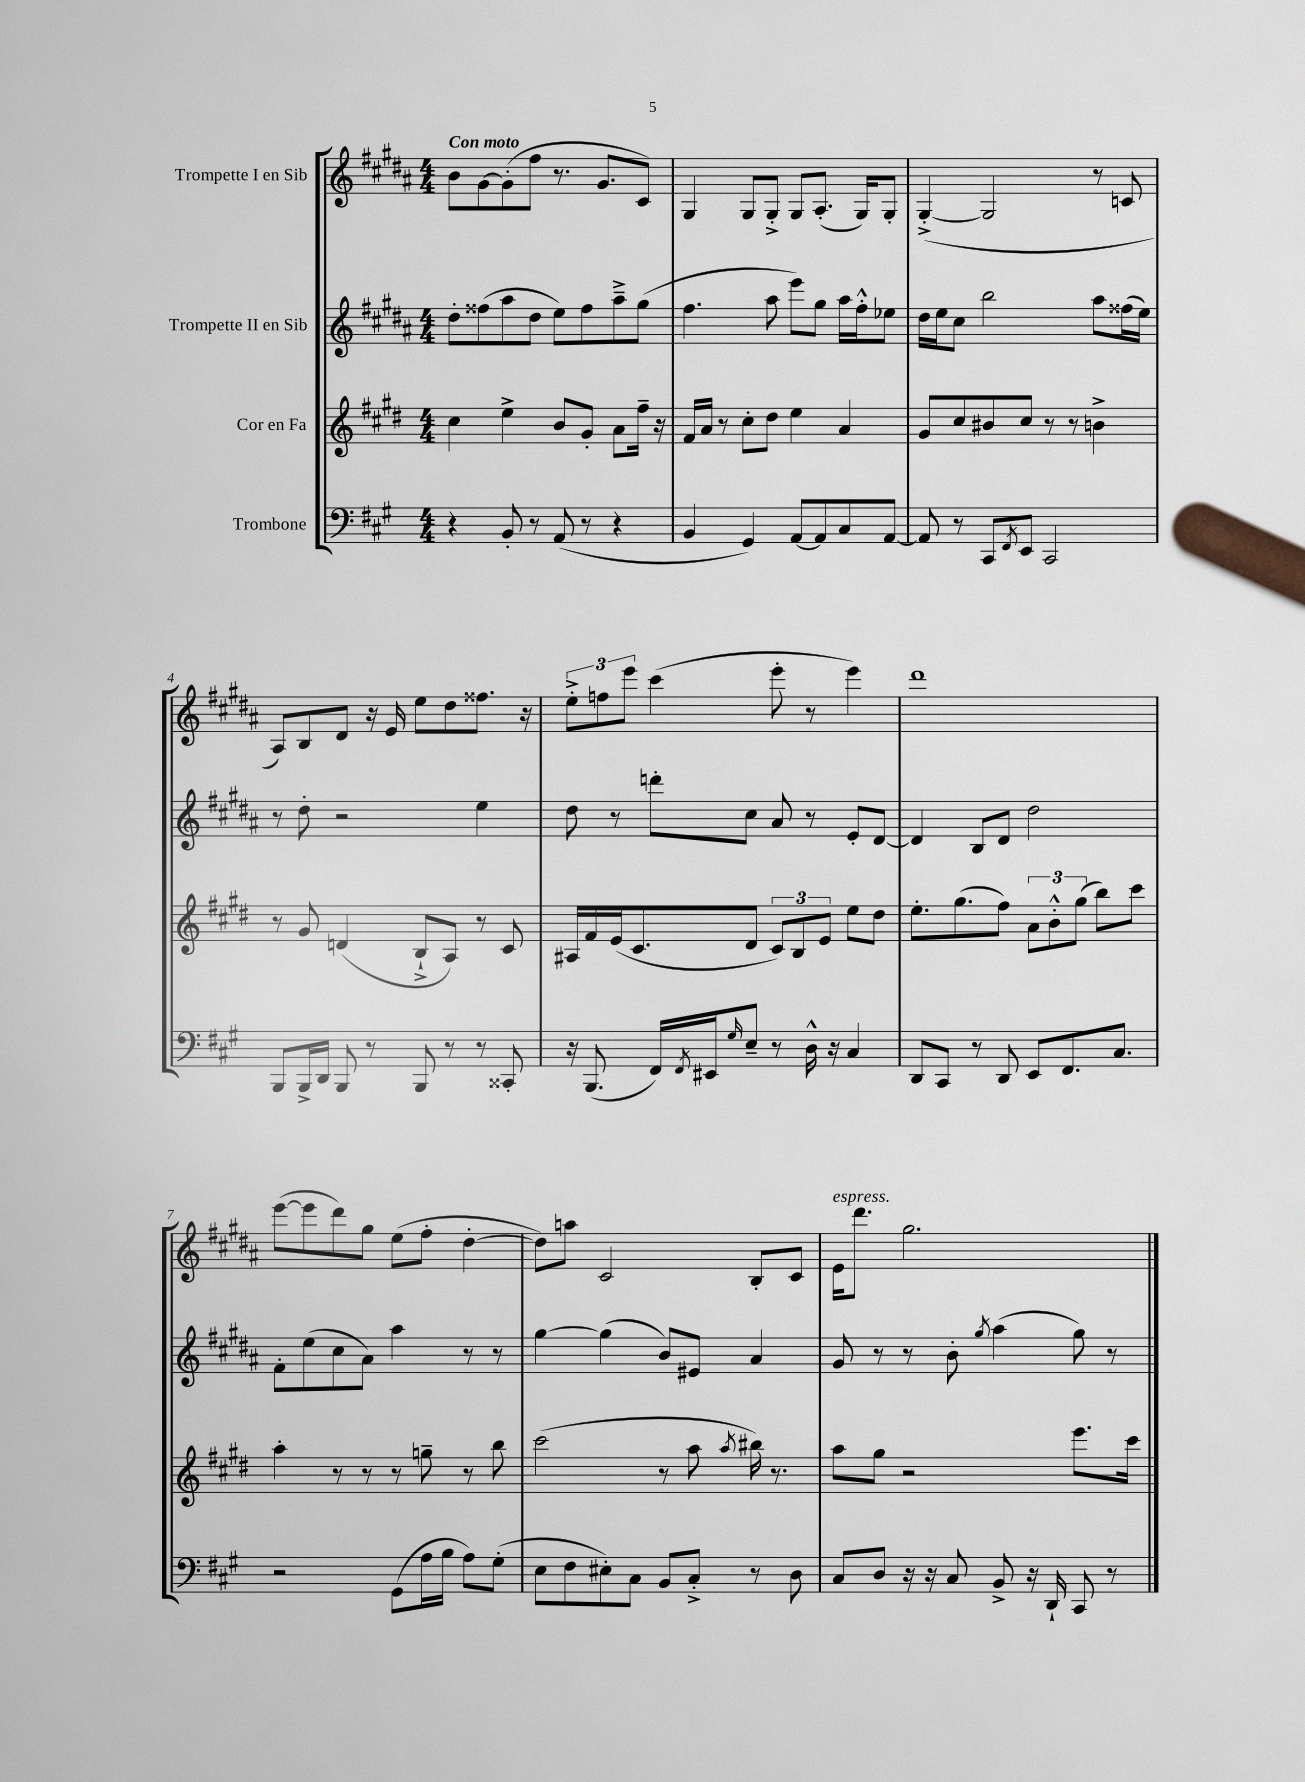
<<
\new StaffGroup <<
\new Staff = "s0" \with { instrumentName = "Trompette I en Sib" } {
    \clef treble \key b \major \numericTimeSignature \time 4/4 \tempo "Con moto"
    b'8 gis'8~ gis'8-.( fis''8 r8. gis'8. cis'8) |
    gis4 gis8 gis8-.-> gis8 ais8.-.( gis16) gis8-. |
    gis4~-.->( gis2 r8 c'8 |
    ais8) b8 dis'8 r16 e'16 e''8 dis''8 fisis''8. r16 |
    \tuplet 3/2 { e''8-.-> f''8 e'''8 } cis'''4( e'''8-. r8 e'''4) |
    dis'''1 |
    e'''8~( e'''8 dis'''8) gis''8 e''8( fis''8-. dis''4~-. |
    dis''8) a''8 cis'2 b8-. cis'8 |
    e'16^\markup { \italic "espress." } dis'''8. gis''2. \bar "|." |
}
\new Staff = "s1" \with { instrumentName = "Trompette II en Sib" } {
    \clef treble \key b \major \numericTimeSignature \time 4/4
    dis''8-. fisis''8( ais''8 dis''8 e''8) fisis''8 ais''8---> gis''8( |
    fis''4. ais''8 e'''8) gis''8 ais''16 fis''16-.-^ ees''8 |
    dis''16 e''16 cis''8 b''2 ais''8 fisis''16( e''16) |
    r8 dis''8-. r2 e''4 |
    dis''8 r8 d'''8-. cis''8 ais'8 r8 e'8-. dis'8~ |
    dis'4 b8 dis'8 dis''2 |
    fis'8-. e''8( cis''8 ais'8) ais''4 r8 r8 |
    gis''4~ gis''4( b'8) eis'8 ais'4 |
    gis'8 r8 r8 b'8-. \acciaccatura { gis''8 } ais''4( gis''8) r8 \bar "|." |
}
\new Staff = "s2" \with { instrumentName = "Cor en Fa" } {
    \clef treble \key e \major \numericTimeSignature \time 4/4
    cis''4 e''4-> b'8 gis'8-. a'8 fis''16-- r16 |
    fis'16 a'16 r8 cis''8-. dis''8 e''4 a'4 |
    gis'8 cis''8 bis'8 cis''8 r8 r8 b'4-> |
    r8 gis'8 d'4( b8-!-> a8) r8 cis'8 |
    ais16 fis'16 e'16( cis'8. dis'8 \tuplet 3/2 { cis'8) b8 e'8 } e''8 dis''8 |
    e''8.-. gis''8.( fis''8) \tuplet 3/2 { a'8 b'8-.-^ gis''8( } b''8) cis'''8 |
    a''4-. r8 r8 r8 g''8-- r8 b''8 |
    cis'''2( r8 a''8 \acciaccatura { a''8 } bis''16) r8. |
    a''8 gis''8 r2 e'''8. cis'''16 \bar "|." |
}
\new Staff = "s3" \with { instrumentName = "Trombone" } {
    \clef bass \key a \major \numericTimeSignature \time 4/4
    r4 b,8-. r8 a,8( r8 r4 |
    b,4 gis,4) a,8~ a,8 cis8 a,8~ |
    a,8 r8 cis,8 \acciaccatura { fis,8 } e,8 cis,2 |
    b,,8 b,,16-> d,16 b,,8 r8 b,,8 r8 r8 cisis,8-. |
    r16 b,,8.( fis,16) \acciaccatura { fis,8 } eis,16 \grace { gis16 } e8-- r8 d16-^ r16 cis4 |
    d,8 cis,8 r8 d,8 e,8 fis,8. cis8. |
    r2 gis,8( a16 b16 a8) gis8-.( |
    e8 fis8 eis8-.) cis8 b,8 cis8-.-> r8 d8 |
    cis8 d8 r16 r16 cis8 b,8-> r16 d,16-! cis,8 r8 \bar "|." |
}
>>
>>
